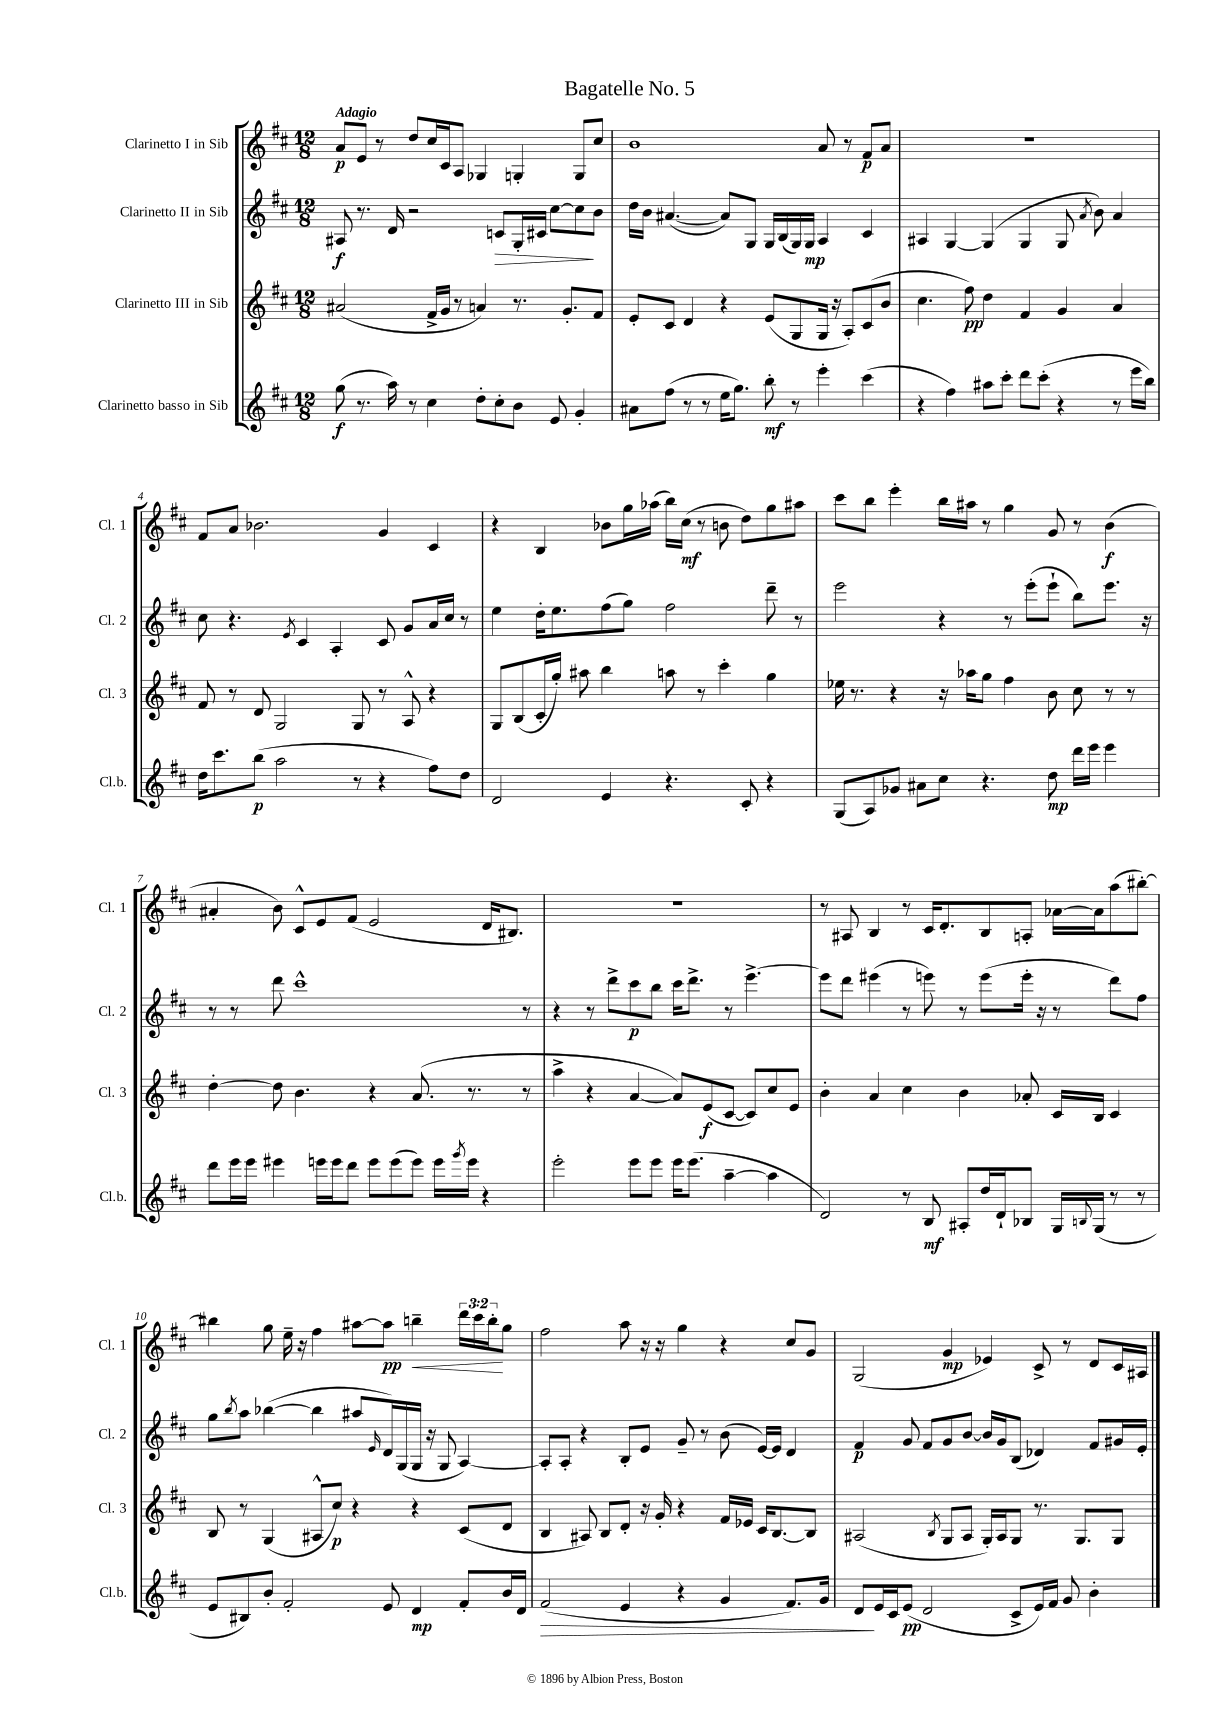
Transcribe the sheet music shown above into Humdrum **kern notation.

**kern	**kern	**kern	**kern
*staff4	*staff3	*staff2	*staff1
*clefG2	*clefG2	*clefG2	*clefG2
*k[f#c#]	*k[f#c#]	*k[f#c#]	*k[f#c#]
*M12/8	*M12/8	*M12/8	*M12/8
(8gg\	(2a#/	8A#/	8a/L
8.r	.	8.r	8e/J
.	.	.	8r
16aa\)	.	16d/	.
8r	.	2r	8dd/L
4cc#\	16f#^/LL	.	16cc#/L
.	16g/JJ	.	16c#/J
.	8r	.	8A/J
8dd'\L	4a/)	.	4G-/
8cc#'\	.	8c/L	.
8b\J	8.r	16G'/L	4G'/
.	.	16c#/JJ	.
8e/	.	[8cc#\L	.
.	8.g'/L	.	.
4g'/	.	8cc#\]	8G/L
.	8f#/J	8b\J	8cc#/J
=	=	=	=
8a#\L	8e'/L	16dd\LL	1b
.	.	16b\JJ	.
(8ff#\J	8c#/J	([4.a#/	.
8r	4d/	.	.
8r	.	.	.
16ee\LK	4r	8a#/]L)	.
8.gg\J)	.	.	.
.	.	8G/J	.
8bb'\	(8e/L	16G/LL	.
.	.	(16B/	.
8r	8G/	16G/)	.
.	.	16G/JJ	.
4eee'\	16G/Jk	4A/	8a/
.	16r	.	.
.	8A'/L)	.	8r
(4ccc#\	(8c#/	4c#/	8f#/L
.	8b/J	.	8a/J
=	=	=	=
4r	4.cc#\	4A#/	1.r
4ff#\)	.	[4G/	.
.	8ff#\)	.	.
8aa#\L	4dd\	(4G/]	.
8ccc#'\J	.	.	.
8ddd\L	4f#/	4G/	.
(8ccc#'\J	.	.	.
4r	4g/	8G/	.
.	.	8qa/	.
.	.	8b\)	.
8r	4a/	4a/	.
16eee\LL	.	.	.
16bb\JJ)	.	.	.
=	=	=	=
16dd\LK	8f#/	8cc#\	8f#/L
8.ccc#\	.	.	.
.	8r	4.r	8a/J
(8bb\J	8d/	.	2.b-\
2aa\	2G/	.	.
.	.	8qe/	.
.	.	4c#/	.
.	.	4A'/	.
8r	8G/	.	.
4r	8r	8c#/	4g/
.	8A^^/	8g/L	.
8ff#\L)	4r	16a/L	4c#/
.	.	16cc#/JJ	.
8dd\J	.	8r	.
=	=	=	=
2d/	8G/L	4ee\	4r
.	(8B/	.	.
.	16c#'/L	16dd'\LK	4B/
.	16gg'/JJ)	8.ee\	.
.	8aa#\	.	.
4e/	4bb\	(8ff#\	8b-\L
.	.	8gg\J)	16gg\L
.	.	.	(16aa-\JJ
4.r	8aa\	2ff#\	16bb\LL)
.	.	.	(16cc#\JJ
.	8r	.	8r
.	4ccc#'\	.	8b\
8c#'/	.	.	8dd\L)
4r	4gg\	8ddd~\	8gg\
.	.	8r	8aa#\J
=	=	=	=
(8G/L	16ee-\	2eee\	8ccc#\L
.	8.r	.	.
8A/)	.	.	8bb\J
8g-/J	4r	.	4eee'\
8a#\L	.	.	.
8cc#\J	16r	4r	16bb\LL
.	16aa-\LK	.	16aa#\JJ
4.r	8gg\J	.	8r
.	4ff#\	8r	4gg\
.	.	(8eee'\L	.
8dd\	8b\	8eee`\J	8g/
16ddd\LL	8cc#\	8bb\L)	8r
16eee\JJ	.	.	.
4eee\	8r	8.eee\J	(4b\
.	8r	.	.
.	.	16r	.
=	=	=	=
8ddd\L	[4dd'\	8r	4a#'/
16eee\L	.	8r	.
16eee\JJ	.	.	.
4eee#\	8dd\]	8ddd\	8b\)
.	4.b\	1ccc#^^	8c#^^/L
16eee\LL	.	.	8e/
16eee\J	.	.	.
8ddd\J	.	.	(8f#/J
8eee\L	4r	.	2e/
(8eee\	.	.	.
8eee\J)	(8.a/	.	.
16eee\LL	.	.	.
8qggg/	.	.	.
16eee\JJ	8.r	.	.
4r	.	.	16d/LK
.	.	.	8.B#/J)
.	8r	8r	.
=	=	=	=
2eee'\	4aa^\	4r	1.r
.	4r	8r	.
.	.	8ddd^\L	.
8eee\L	[4a/	8ccc#\	.
8eee\J	.	8bb\J	.
16eee\LK	8a/]L)	16ccc#\LK	.
(8.eee\J	.	8.ddd^\J	.
.	(8e/	.	.
[4aa~\	[8c#/J	8r	.
.	8c#/]L)	[4.eee^\	.
4aa\]	8cc#/	.	.
.	8e/J	.	.
=	=	=	=
2d/)	4b'\	8eee\]L	8r
.	.	8ddd\J	8A#/
.	4a/	(4eee#\	4B/
8r	4cc#\	8r	8r
8B/	.	8eee\)	16c#/LK
.	.	.	8.d'/
8A#'/L	4b\	8r	.
16dd/L	.	(8eee\L	8B/
16d`/J	.	.	.
8B-/J	8a-'/	16eee'\Jk	8A'/J
.	.	16r	.
16G/LL	16c#/LL	8r	[16a-\LL
8qqB/	.	.	.
(16G/JJ	16B/JJ	.	16a-\]J
8r	4c#/	8ddd\L)	(8aa\
8r	.	8ff#\J	[8bb#'\J)
=	=	=	=
8e/L	8B/	8gg\L	4bb#\]
.	.	8qbb/	.
8B#/)	8r	8aa\J	.
8b'/J	(4G/	([4bb-\	8gg\
2f#'/	.	.	16ee~\
.	.	.	16r
.	8A#^^/L	4bb-\]	4ff#\
.	8cc#/J)	.	.
.	4r	8aa#/L	[8aa#\L
.	.	16qqe/	.
8e/	.	16d/L)	8aa#\]J
.	.	(16G/	.
4d/	4r	16G/JJ	4bb~\
.	.	16r	.
.	.	8G/	.
8f#'/L	(8c#/L	[4A/)	24ddd\LL
.	.	.	24ccc#\
.	.	.	24bb'\J
16b/L	8d/J	.	8gg\J
16d/JJ	.	.	.
=	=	=	=
(2f#/	4B/	8A'/]L	2ff#\
.	.	8A'/J	.
.	8A#/)	4r	.
.	8B/L	.	.
4e/	8d'/J	8B'/L	8aa\
.	16r	8e/J	16r
.	16g'/	.	16r
4r	4r	8g~/	4gg\
.	.	8r	.
4g/	16f#/LL	(8b\	4r
.	16e-/JJ	.	.
.	16c#/LK	[16e/LL)	.
.	[8.B/	16e/]JJ	.
8.f#/L)	.	4d/	8cc#/L
.	8B/]J	.	8g/J
16g/Jk	.	.	.
=	=	=	=
8d/L	(2A#/	4f#/	(2G/
16e/L	.	.	.
16c#/J	.	.	.
(8e/J	.	8g/	.
2d/	.	8f#/L	.
.	8qB/	.	.
.	8G/L	8g/	4g/
.	8A#/J	[8b/J	.
.	16G'/LL)	16b/]LL	4e-/)
.	16A#/J	16g/J	.
8c#^/L	8G/J	(8B/J	.
16e/L)	8.r	4d-/)	8c#^/
16f#/JJ	.	.	.
8g/	.	.	8r
.	8.G/L	.	.
4b'\	.	8f#/L	8d/L
.	8G/J	16g#/L	16c#/L
.	.	16e'/JJ	16A#/JJ
==	==	==	==
*-	*-	*-	*-
